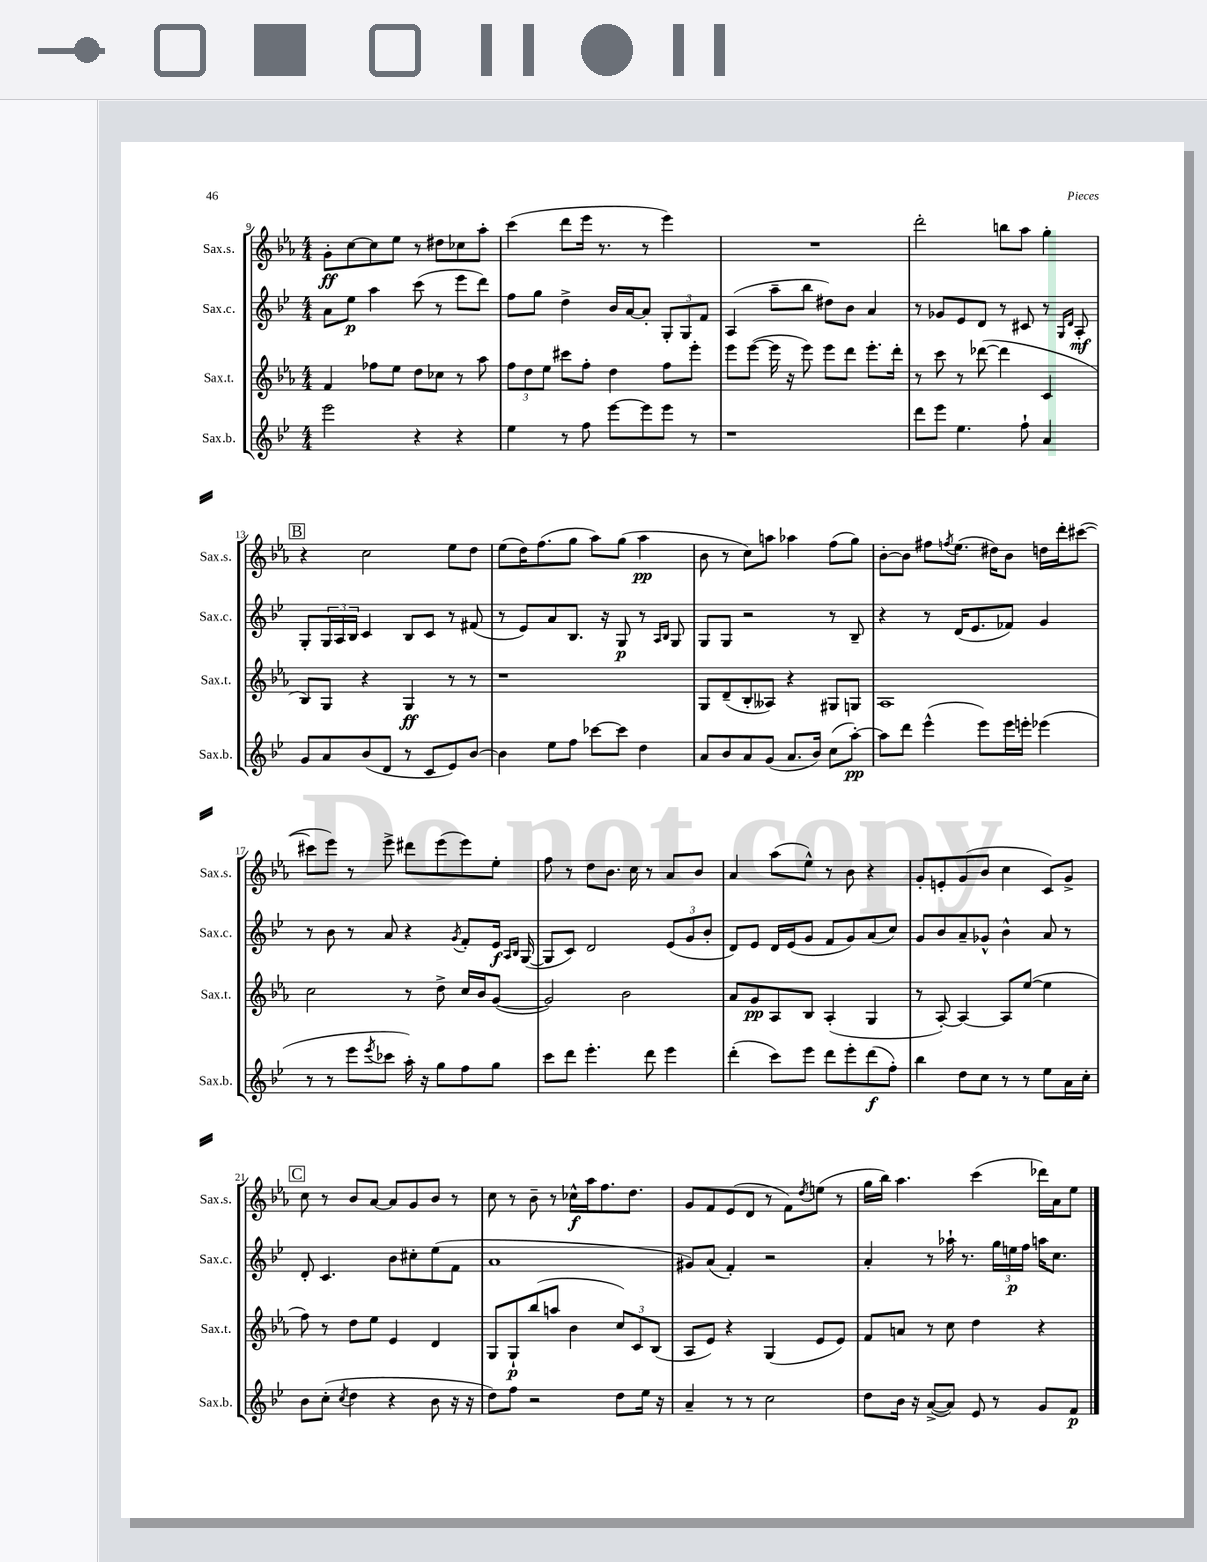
<<
\new StaffGroup <<
\new Staff = "s0" \with { instrumentName = "Sax.s." shortInstrumentName = "Sax.s." } {
    \clef treble \key ees \major \numericTimeSignature \time 4/4
    g'8-.\ff c''8~ c''8 ees''8 r8 dis''8 ces''8 aes''8-. |
    c'''4( d'''8 ees'''16 r8. r8 ees'''4) |
    R1 |
    d'''2-. b''8 aes''8 g''4-. |
    \mark \markup { \box "B" } r4 c''2 ees''8 d''8 |
    ees''8( d''16) f''8.( g''8 aes''8) g''8( aes''4\pp |
    bes'8 r8 c''8) a''8 aes''4 f''8( g''8) |
    bes'8~-. bes'8 fis''8 \acciaccatura { f''8 } ees''8.( dis''16) bes'8 d''16 d'''16-. cis'''8~( |
    cis'''8 ees'''8) r8 ees'''8-> dis'''8 ees'''8( ees'''8) ees''8-. |
    f''8 r8 d''8 bes'8. c''16 r8 aes'8 bes'8 |
    aes'4 aes''8( ees''8-^) r8 bes'8 r4 |
    g'8-. e'8-. g'8( bes'8 c''4 c'8) g'8-> |
    \mark \markup { \box "C" } c''8 r8 bes'8 aes'8~ aes'8 g'8 bes'8 r8 |
    c''8 r8 bes'8-- r8 ces''16-^\f aes''16 f''8. d''8. |
    g'8 f'8 ees'8( d'8 r8 f'8) \acciaccatura { d''8 } e''8( r8 |
    g''16 bes''16) aes''4. c'''4( des'''16) aes'16 ees''8 \bar "|." |
}
\new Staff = "s1" \with { instrumentName = "Sax.c." shortInstrumentName = "Sax.c." } {
    \clef treble \key bes \major \numericTimeSignature \time 4/4
    a'8 ees''8\p a''4 c'''8( r8 ees'''8 d'''8) |
    f''8 g''8 d''4-> bes'16 a'16~ a'8-. \tuplet 3/2 { g8-. g8 f'8 } |
    a4( a''8-- bes''8 dis''8) bes'8 a'4 |
    r8 ges'8 ees'8 d'8 r8 cis'8 r8 \grace { g16 d'16 } a8-.\mf |
    \mark \markup { \box "B" } g8-. \tuplet 3/2 { g16 a16 bes16 } c'4 bes8 c'8 r8 fis'8( |
    r8 ees'8) a'8 bes8. r16 g8\p r8 \grace { a16 bes16 } g8 |
    g8 g8 r2 r8 bes8-- |
    r4 r8 d'16( ees'8. fes'8) g'4 |
    r8 bes'8 r8 a'8 r4 \acciaccatura { g'8 } f'8-. ees'16\f \grace { a16 bes16 } g16~( |
    g8 c'8) d'2 \tuplet 3/2 { ees'8( g'8 bes'8-. } |
    d'8) ees'8 d'16 ees'16( g'8 f'8 g'8) a'8( c''8) |
    g'8 bes'8 a'8-- ges'8-^ bes'4-^ a'8 r8 |
    \mark \markup { \box "C" } d'8-. c'4. bes'8 cis''8-. ees''8( f'8 |
    a'1 |
    gis'8) a'8( f'4-.) r2 |
    a'4-. r8 aes''16-! r8. \tuplet 3/2 { g''16 e''16\p f''16 } a''16 c''8. \bar "|." |
}
\new Staff = "s2" \with { instrumentName = "Sax.t." shortInstrumentName = "Sax.t." } {
    \clef treble \key ees \major \numericTimeSignature \time 4/4
    f'4 fes''8 ees''8 d''8 ces''8 r8 aes''8 |
    \tuplet 3/2 { f''8 d''8 ees''8 } cis'''8 f''8-. d''4 f''8 ees'''8-. |
    ees'''8 ees'''8~( ees'''16 r16 ees'''8) ees'''8 d'''8 ees'''8.-. d'''16-. |
    r8 c'''8 r8 des'''8~( des'''4 c'4 |
    \mark \markup { \box "B" } bes8) g8 r4 g4\ff r8 r8 |
    r1 |
    g8 d'8--( bes8-. aeses8) r4 gis8 g8 |
    aes1 |
    c''2 r8 d''8-> c''16 bes'16 g'8~( |
    g'2) bes'2 |
    aes'8 g'8\pp aes8 bes8 aes4-.( g4 |
    r8 aes8~-.) aes4~ aes8 ees''8~( ees''4 |
    \mark \markup { \box "C" } f''8) r8 d''8 ees''8 ees'4 d'4 |
    g8 g8-!\p bes''8( a''8 bes'4 \tuplet 3/2 { c''8) c'8 bes8( } |
    aes8 ees'8) r4 g4( ees'8 ees'8) |
    f'8 a'8 r8 c''8 d''4 r4 \bar "|." |
}
\new Staff = "s3" \with { instrumentName = "Sax.b." shortInstrumentName = "Sax.b." } {
    \clef treble \key bes \major \numericTimeSignature \time 4/4
    ees'''2 r4 r4 |
    ees''4 r8 f''8 ees'''8~ ees'''8 ees'''8 r8 |
    r1 |
    d'''8 ees'''8 ees''4. f''8-! a'4 |
    \mark \markup { \box "B" } g'8 a'8 bes'8( d'8 r8 c'8 ees'8) bes'8~ |
    bes'4 ees''8 f''8 ces'''8~ ces'''8 d''4 |
    a'8 bes'8 a'8 g'8( a'8. bes'16) c''8( a''8~-.\pp) |
    a''8 d'''8 ees'''4-^( ees'''8) ees'''16 e'''16-. ees'''4( |
    r8 r8 ees'''8 \acciaccatura { ees'''8 } ces'''8 a''16-.) r16 g''8 f''8 g''8 |
    c'''8 d'''8 ees'''4.-. d'''8 ees'''4 |
    d'''4-.( c'''8) ees'''8 d'''8 ees'''8-. d'''8\f( f''8-.) |
    bes''4 d''8 c''8 r8 r8 ees''8 a'16 c''16-. |
    \mark \markup { \box "C" } bes'8 c''8-.( \acciaccatura { c''8 } d''4 r4 bes'8 r16 r16 |
    d''8) f''8 r2 d''8 ees''16 r16 |
    a'4-- r8 r8 c''2 |
    d''8 bes'16 r16 a'8~->( a'8) ees'8 r8 g'8 f'8\p \bar "|." |
}
>>
>>
\layout { \context { \Score currentBarNumber = #9 } }
